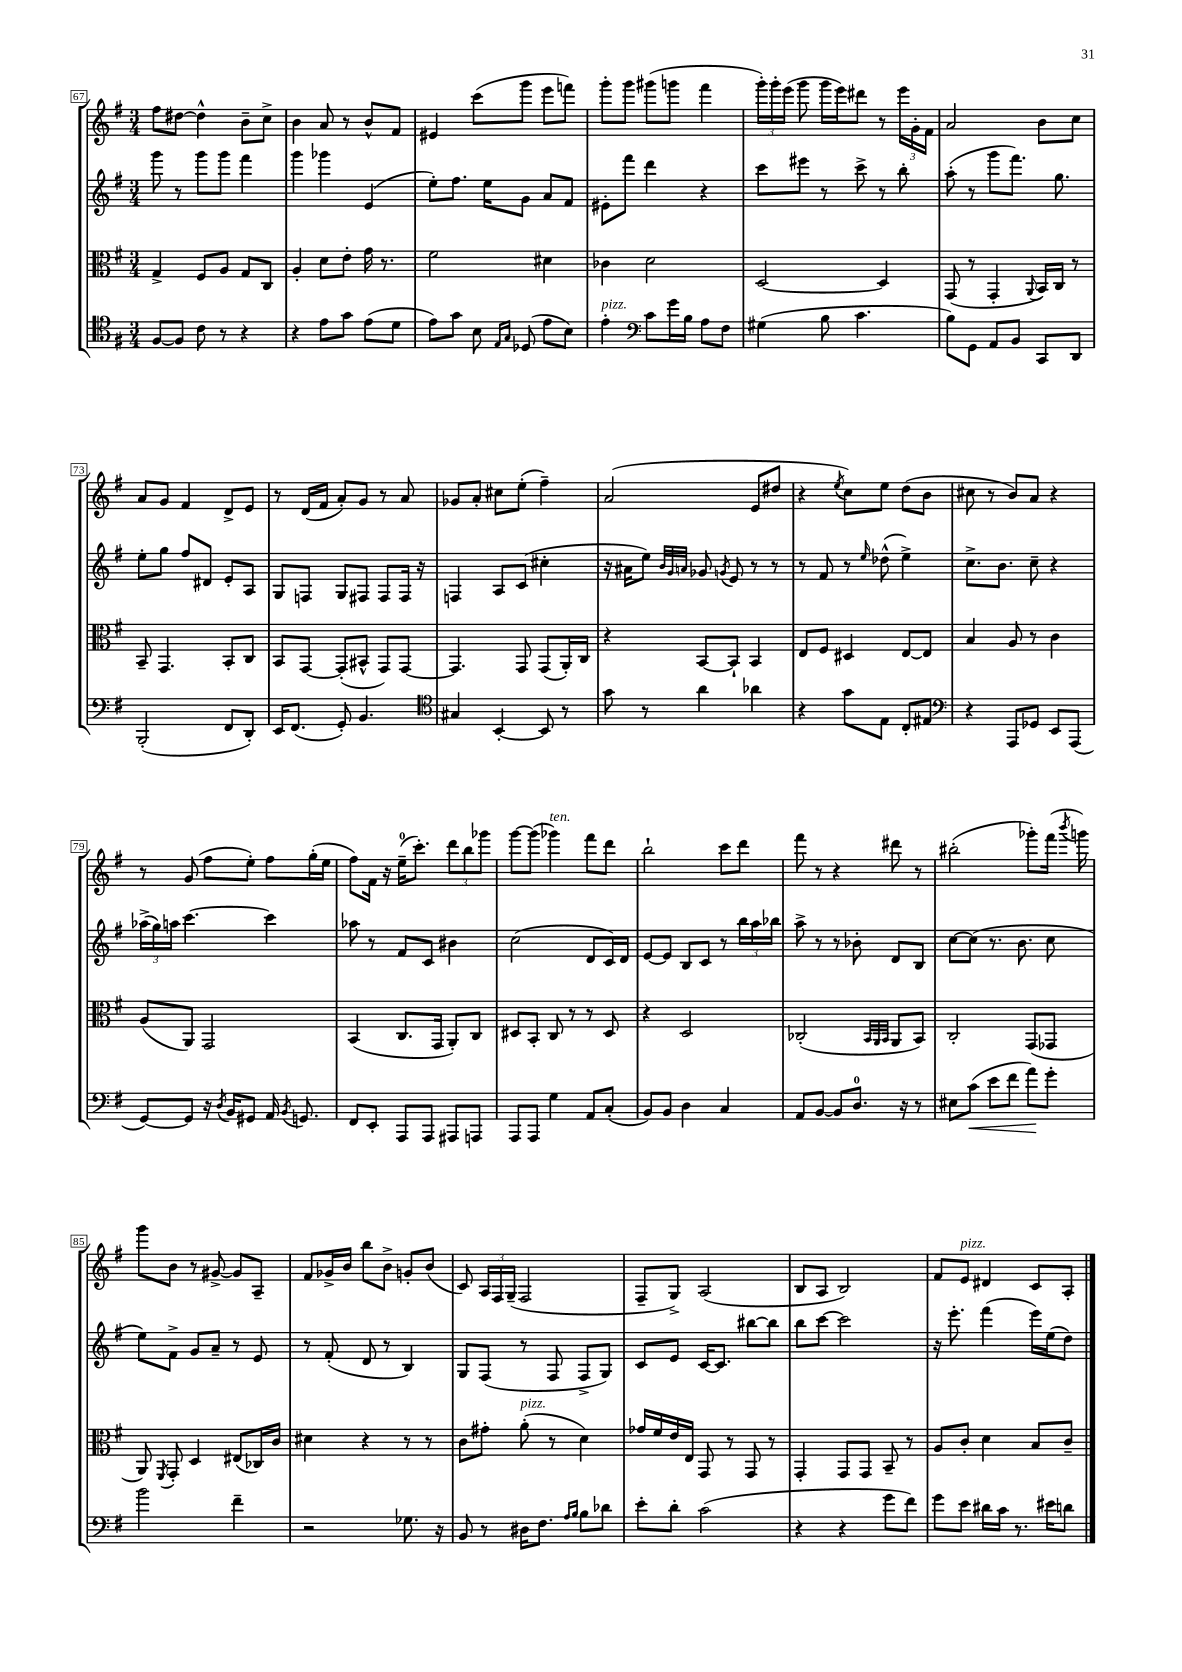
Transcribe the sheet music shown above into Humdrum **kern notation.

**kern	**kern	**kern	**kern
*staff4	*staff3	*staff2	*staff1
*clefC4	*clefC3	*clefG2	*clefG2
*k[f#]	*k[f#]	*k[f#]	*k[f#]
*M3/4	*M3/4	*M3/4	*M3/4
[8F#	4G^	8ggg	8ff#
8F#]	.	8r	[8dd#
8c	8F#	8ggg	4dd#^^]
8r	8A	8ggg	.
4r	8G	4fff#	8b~
.	8C	.	8cc^
=	=	=	=
4r	4A'	4ggg	4b
8e	8d	4ggg-	8a
8g	8e'	.	8r
(8e	16g	(4e	8b^^
.	8.r	.	.
8d	.	.	8f#
=	=	=	=
8e)	2f#	8ee')	4e#
8g	.	8.ff#	.
8B	.	.	(8ccc
.	.	16ee	.
16qqE	.	.	.
16qqG	.	.	.
(8D-	.	8g	8ggg
8e	4d#	8a	8eee
8B)	.	8f#	8fff)
=	=	=	=
4e'	4c-	8e#'	8ggg'
.	.	8fff#	8ggg
*clefF4	*	*	*
8c	2d	4ddd	(8ggg#
16g	.	.	8ggg
16B	.	.	.
8A	.	4r	4fff#
8F#	.	.	.
=	=	=	=
(4G#	[2D	8ccc	24ggg')
.	.	.	24ggg'
.	.	.	(24eee
.	.	8eee#	8ggg
8B	.	8r	16ggg
.	.	.	16eee)
4.c	.	8ccc^	8ddd#
.	4D]	8r	8r
.	.	8bb'	24eee
.	.	.	24g'
.	.	.	24f#
=	=	=	=
8B)	(8GG	(8aa'	2a
8GG	8r	8r	.
8AA	4GG'	8ggg	.
8BB	.	8.fff#)	.
.	8qqAA	.	.
8CC	16BB)	.	8b
.	16C	8.gg	.
8DD	8r	.	8cc
=	=	=	=
(2BBB'	8BB~	8ee'	8a
.	4.GG	8gg	8g
.	.	8ff#	4f#
.	.	8d#	.
8FF#	8BB'	8e'	8d^
8DD')	8C	8A	8e
=	=	=	=
16EE	8BB	8G	8r
(8.FF#	.	.	.
.	[8GG	8F	(16d
.	.	.	16f#
8GG')	(8GG']	8G	8a')
4.BB	8BB#^^	8F#	8g
.	8GG)	8F#	8r
.	[8GG	16F#	8a
.	.	16r	.
=	=	=	=
*clefC4	*	*	*
4G#	4.GG]	4F	8g-
.	.	.	8a'
[4BB'	.	8A	8cc#
.	8GG	(8c	(8ee'
8BB]	(8GG	4cc#'	4ff#~)
8r	16AA')	.	.
.	16C	.	.
=	=	=	=
8g	4r	16r	(2a
.	.	16a#	.
8r	.	8ee)	.
.	.	32qqb	.
.	.	32qqg	.
.	.	32qqa	.
4a	[8BB	8g-	.
.	.	8qg	.
.	8BB`]	8e	.
4a-	4BB	8r	8e
.	.	8r	8dd#
=	=	=	=
4r	8E	8r	4r
.	8F#	8f#	.
.	.	.	8qee
8g	4D#	8r	8cc)
.	.	16qqee	.
8E	.	(8dd-^^	8ee
8C'	[8E	4ee^)	(8dd
8E#	8E]	.	8b
=	=	=	=
*clefF4	*	*	*
4r	4B	8.cc^	8cc#
.	.	.	8r
.	.	8.b	.
8AAA	8A	.	8b)
8GG-	8r	8cc~	8a
8EE	4c	4r	4r
(8AAA	.	.	.
=	=	=	=
[8GG)	(8A	(24aa-^	8r
.	.	24gg)	.
.	.	24aa	.
8GG]	8AA)	[4.ccc	(8g
16r	2GG	.	8ff#
8qD	.	.	.
16BB	.	.	.
8GG#	.	.	8ee')
16AA	.	4ccc]	8ff#
8qBB	.	.	.
8.GG	.	.	.
.	.	.	(16gg'
.	.	.	16ee
=	=	=	=
8FF#	(4BB	8aa-	8ff#)
8EE'	.	8r	16f#
.	.	.	16r
8AAA	8.C	8f#	(16ee~
.	.	.	8.ccc')
8AAA	.	8c	.
.	16GG	.	.
8AAA#	8AA')	4b#	12ddd
.	.	.	12bb
8AAA	8C	.	.
.	.	.	12ggg-
=	=	=	=
8AAA	8D#	(2cc	[8ggg
8AAA	8BB'	.	(8ggg]
4G	8C	.	4ggg-)
.	8r	.	.
8AA	8r	8d	8fff#
(8C'	8D#	16c)	8ddd
.	.	16d	.
=	=	=	=
8BB)	4r	[8e	2bb`
8BB	.	8e]	.
4D	2D	8B	.
.	.	8c	.
4C	.	8r	8ccc
.	.	24bb	8ddd
.	.	24aa	.
.	.	24bb-	.
=	=	=	=
8AA	(2C-'	8aa^	8fff#
[8BB	.	8r	8r
8BB]	.	8r	4r
8.D	.	8b-'	.
.	32qqBB	.	.
.	32qqAA	.	.
.	32qqBB	.	.
.	8AA	8d	8ddd#
16r	.	.	.
8r	8BB)	8B	8r
=	=	=	=
8E#	2C'	[8cc	(2bb#'
(8c	.	(8cc]	.
8e	.	8.r	.
8f#	.	.	.
.	.	8.b	.
8a)	(8GG	.	8ggg-')
8g'	8GG-	8cc	(16fff#
.	.	.	8qbbb
.	.	.	16ggg)
=	=	=	=
2b	8AA)	8ee)	8ggg
.	8qFF#	.	.
.	8GG'	8f#^	8b
.	4D	8g	8r
.	.	8a~	[8g#^
4f#~	(8E#	8r	8g#]
.	16C-)	8e	8A~
.	16c	.	.
=	=	=	=
2r	4d#	8r	8f#
.	.	(8f#'	16g-^
.	.	.	16b
.	4r	8d	8bb
.	.	8r	8b^
8.G-	8r	4B)	8g'
.	8r	.	(8b
16r	.	.	.
=	=	=	=
8BB	8c	8G	8c)
8r	8g#'	(8F#	24A
.	.	.	24F#
.	.	.	(24G~
16D#	(8a'	8r	2F#
8.F#	.	.	.
.	8r	8F#	.
16qqA	.	.	.
16qqB	.	.	.
8B	4d)	8F#^	.
8d-	.	8G)	.
=	=	=	=
8e'	16g-	8c	8F#~
.	16f#	.	.
8d'	16e	8e	8G^)
.	16E	.	.
(2c	8GG	[16c	(2A
.	.	8.c]	.
.	8r	.	.
.	8GG	[8bb#	.
.	8r	8bb#]	.
=	=	=	=
4r	4GG'	8bb	8B
.	.	[8ccc	8A
4r	8GG	2ccc]	2B)
.	8GG	.	.
8g	8BB~	.	.
8f#)	8r	.	.
=	=	=	=
8g	8A	16r	8f#
.	.	8.eee'	.
8e	8c'	.	8e
16d#	4d	(4fff#	4d#
16c	.	.	.
8.r	.	.	.
.	8B	16eee)	8c
16e#	.	(16ee	.
8d	8c~	8dd)	8A'
==	==	==	==
*-	*-	*-	*-
